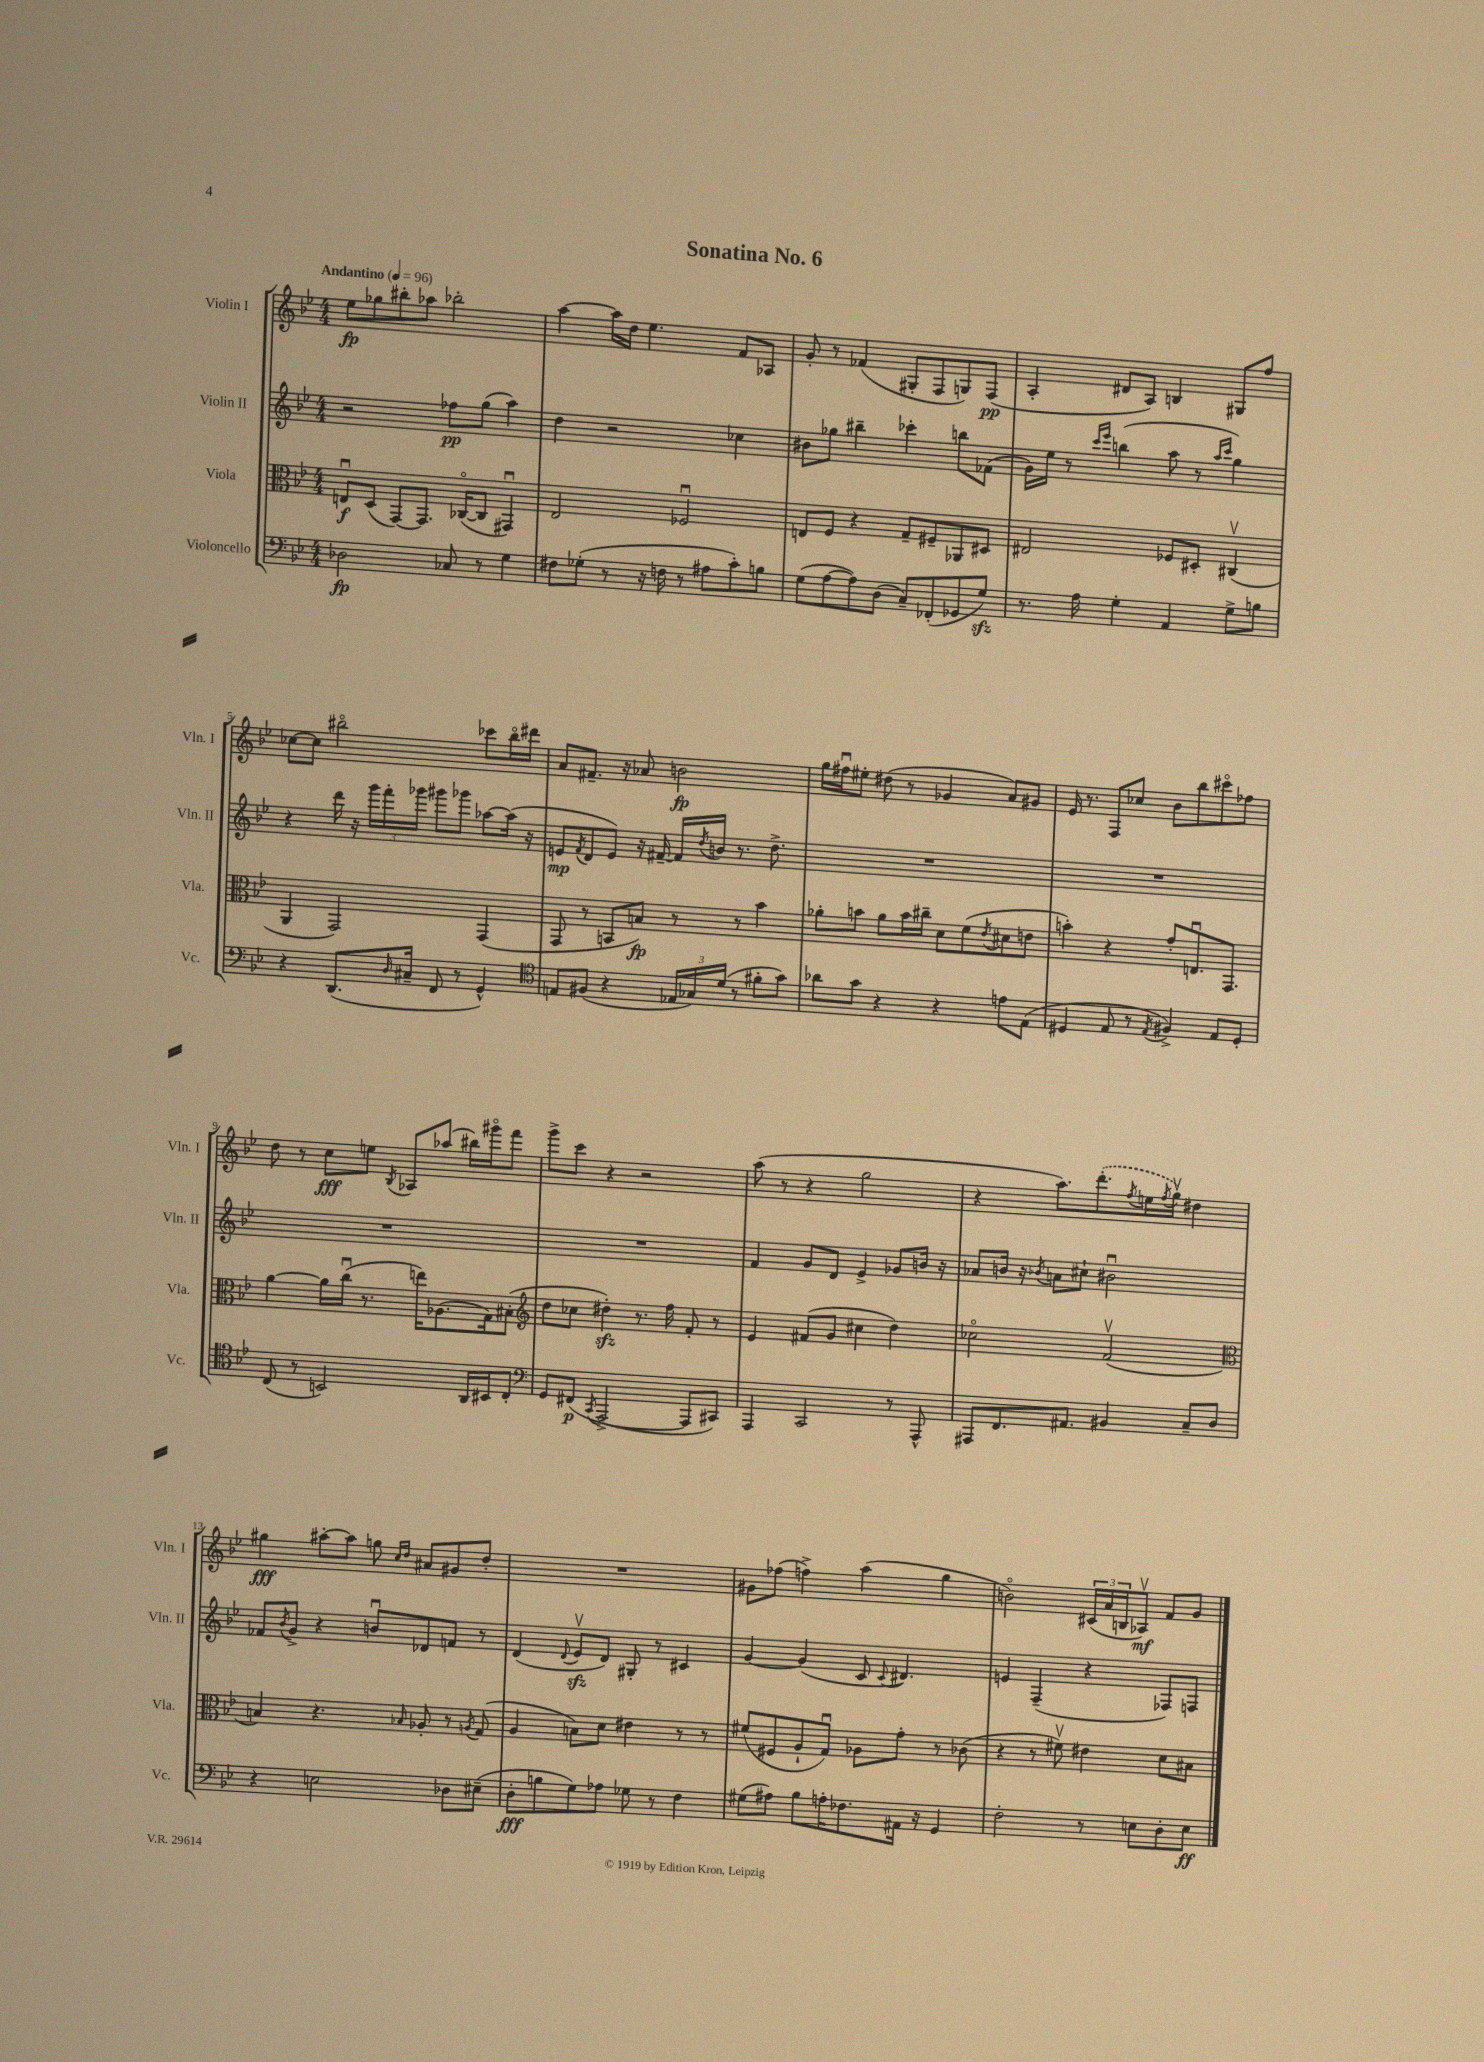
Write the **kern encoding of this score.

**kern	**kern	**kern	**kern
*staff4	*staff3	*staff2	*staff1
*clefF4	*clefC3	*clefG2	*clefG2
*k[b-e-]	*k[b-e-]	*k[b-e-]	*k[b-e-]
*M4/4	*M4/4	*M4/4	*M4/4
*MM96	*MM96	*MM96	*MM96
2D-	8Eu	2r	8ee-
.	(8D	.	8gg-
.	[8GG)	.	8bb#'
.	8.GG]	.	8aa-
8C-	.	8ff-	2bb-'
.	([16C-o	.	.
8r	8C-]	(8gg	.
4G	4GG#u)	4aa)	.
=	=	=	=
8F#	2E-	4dd	[4aa
(8G-'	.	.	.
8r	.	2r	16aa]
.	.	.	16dd
16r	.	.	4.ee-
16F	.	.	.
8r	2F-u	.	.
8A#	.	.	.
8c')	.	4cc-	8f
8B	.	.	8A-
=	=	=	=
(8G	8E	8b#	8g'
[8A	8F	8gg-	8r
8A])	4r	4bb#~	(4f-
(8D	.	.	.
8C~)	8G~	4ccc-'	8G#'
(8FF-'	8F#~	.	8F
8GG-	8AA-	8bb	8G)
8G)	8D#	(8f-	(8F
=	=	=	=
8.r	2E#	16g)	4A'
.	.	16ee-	.
.	.	8r	.
16A	.	.	.
.	.	16qqccc	.
.	.	16qqeee-	.
4G'	.	(4bb	8d#
.	.	.	8A)
4AA	8F-	8aa	4B
.	8D#'	8r	.
.	.	16qqaa	.
.	.	16qqccc	.
8G^	(4C#v	4gg)	8G#
8B	.	.	8ff
=	=	=	=
4r	4AA	4r	[8cc-
.	.	.	8cc-]
(8.DD	2GG)	16ddd	2bb#o
.	.	16r	.
.	.	24ggg	.
.	.	24fff'	.
16qqD	.	.	.
16C#~	.	.	.
.	.	24ggg-	.
8FF	.	8ggg#	.
8r	.	8ggg-	.
4GG^^)	(4GG	[8aa-	8ccc-
.	.	(16aa-]	16bb#o
.	.	16r	16ddd#
=	=	=	=
*clefC4	*	*	*
8E	8GG	8e	8a
.	.	8qf	.
(8F#	8r	8d	8.f#~
4r	8BB	8e)	.
.	.	.	16r
.	8B)	16r	8a-
.	.	[16f#~	.
24E-	8r	16f#]	2b
24G-)	.	.	.
.	.	8qdd	.
.	.	16b	.
(24d	.	.	.
8r	8r	8.r	.
8f#'	4b-	.	.
.	.	8.dd^	.
8g)	.	.	.
=	=	=	=
8a-	8a-'	1r	16gg
.	.	.	16ff#u
8g	8b	.	8ee#'
4r	8a-	.	(8dd#
.	16b	.	8r
.	16cc#~	.	.
4r	8d	.	4g-
.	(8f	.	.
.	8qe-	.	.
8e	8d#	.	8a)
(8E-	8e	.	8g#
=	=	=	=
4D#	4b')	1r	16e-
.	.	.	8.r
8E-	4r	.	8F
8r	.	.	8cc-
8qE-	.	.	.
4F#^)	8g'	.	8b-
.	8.Eu	.	8bb-
8E-	.	.	8ccc#o
.	8.GG	.	.
8D#'	.	.	8ff-
=	=	=	=
(8C	[4a	1r	8dd
8r	.	.	8r
2BB)	16a]	.	8cc
.	(16ccu	.	.
.	8.r	.	8ee
.	.	.	8qB-
.	.	.	8A-
.	16ee)	.	.
.	(8.A-	.	(8aa-
16AA	.	.	16bb#)
16BB#	16G)	.	16ggg#o
8C'	(8B#'	.	8fff
=	=	=	=
*clefF4	*clefG2	*	*
8GG	8dd	1r	8ggg^
(8FF#	8cc-	.	8ccc
8qCC	.	.	.
[2AAA^	4dd#')	.	4r
.	8.r	.	2r
.	16ff	.	.
8AAA]	8f'	.	.
8CC#)	8r	.	.
=	=	=	=
4AAA	4e-	4f	(8aa
.	.	.	8r
2CC	(8f#	8g	4r
.	8g	8d	.
.	4cc#	4e-^	2gg
8r	4dd)	8g-	.
8AAA^^	.	16b	.
.	.	16r	.
=	=	=	=
8AAA#	2cc-o	8a-	4r
8.FF	.	16b	.
.	.	16r	.
.	.	8qb-	.
.	.	8a	8.aa)
8.AA#	.	.	.
.	.	8cc#`	.
.	.	.	(8.ddd'
4BB#	(2fv	2b#u	.
.	.	.	8qff
.	.	.	16ee
.	.	.	8qff
.	.	.	16ggv)
8C~	.	.	4dd#
8D	.	.	.
=	=	=	=
*	*clefC3	*	*
4r	4B)	8f-	4gg#
.	.	8qb-	.
.	.	8g^	.
2E	4.r	4r	[8aa#'
.	.	.	8aa#]
.	.	8bu	8gg
.	.	.	16qqcc
.	16qqB-	.	16qqdd
.	8A-'	8d-	8a#
8D-	8r	8f	8g#
.	8qA	.	.
(8E#~	(8G	8r	8dd'
=	=	=	=
8D'	4A	(4d	1r
8B	.	.	.
.	.	8qqd	.
8G)	8B)	8e-v	.
8A-	8d	8d)	.
8G-	4e#	8G#'	.
8r	.	8r	.
4F	8r	4c#	.
.	8r	.	.
=	=	=	=
(8G#	(8f#	[4g	8g#
8A#)	8F#	.	(8ff-
8B-	8A`	(4g]	4ff^)
16A'	8Gu)	.	.
8.F-	.	.	.
.	8A-	8c	(4aa
.	.	8qqc	.
16AA#	8g'	4.d#)	.
16r	.	.	.
4GG	8r	.	4gg
.	(8c-	.	.
=	=	=	=
2F'	4r	4e	2bo)
.	8r	(4F~	.
.	8f#v)	.	.
8r	4e#	4r	(24c#
.	.	.	24a
.	.	.	24B
8E	.	.	8A-v)
8D'	8d	8F-)	8f
8E	8B#	8F	8g
==	==	==	==
*-	*-	*-	*-
